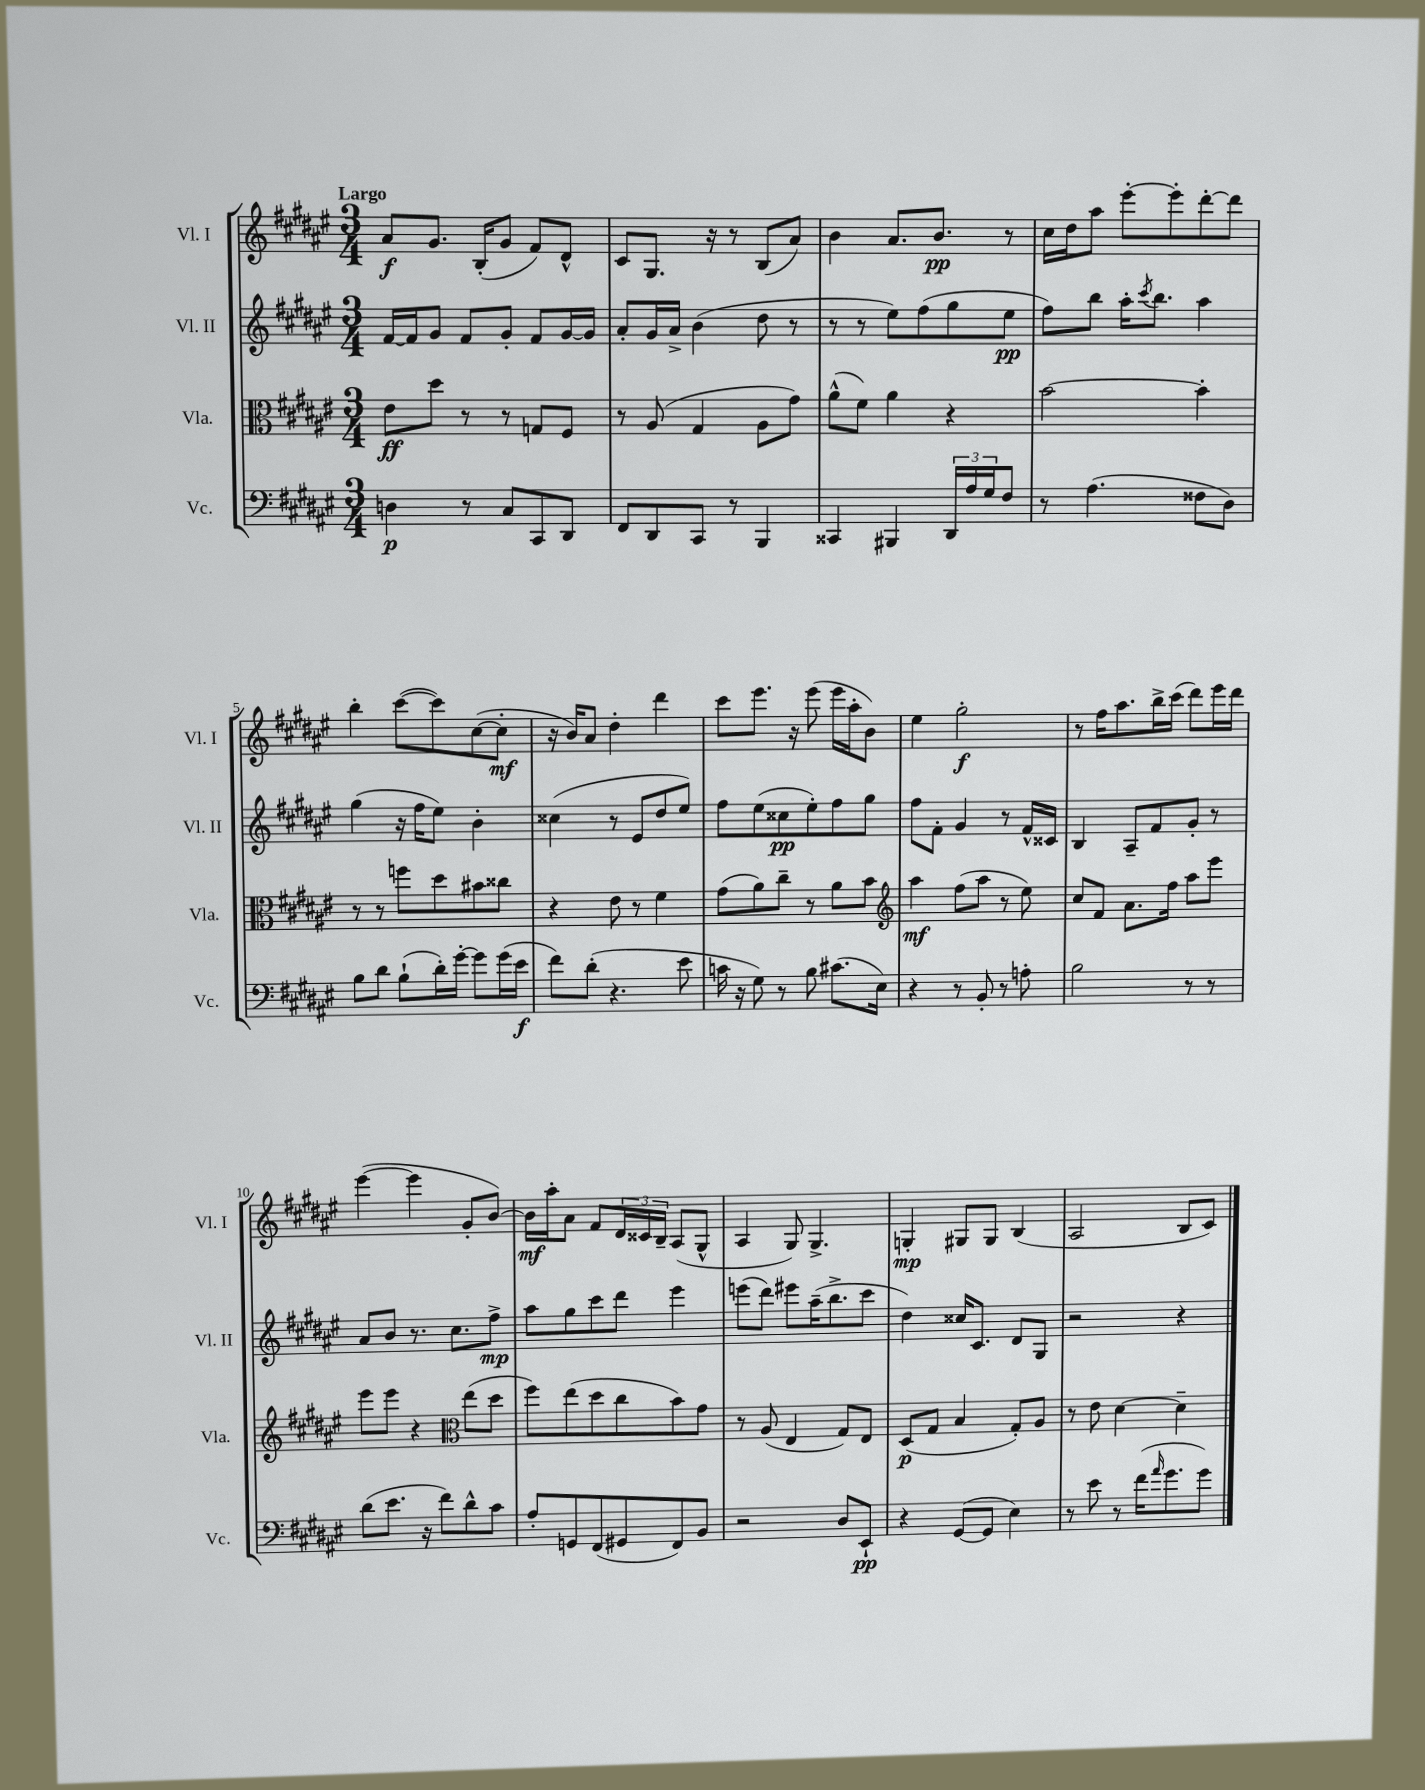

**kern	**kern	**kern	**kern
*staff4	*staff3	*staff2	*staff1
*clefF4	*clefC3	*clefG2	*clefG2
*k[f#c#g#d#a#e#]	*k[f#c#g#d#a#e#]	*k[f#c#g#d#a#e#]	*k[f#c#g#d#a#e#]
*M3/4	*M3/4	*M3/4	*M3/4
4D	8e#	[16f#	8a#
.	.	16f#]	.
.	8dd#	8g#	8.g#
8r	8r	8f#	.
.	.	.	(16B'
8C#	8r	8g#'	8g#
8CC#	8G	8f#	8f#)
8DD#	8F#	[16g#	8d#^^
.	.	16g#]	.
=	=	=	=
8FF#	8r	8a#'	8c#
8DD#	(8A#	16g#	8.G#
.	.	16a#^	.
8CC#	4G#	(4b	.
.	.	.	16r
8r	.	.	8r
4BBB	8A#	8dd#	(8B
.	8g#)	8r	8a#)
=	=	=	=
4CC##	(8a#^^	8r	4b
.	8f#)	8r	.
4BBB#	4a#	8ee#)	8.a#
.	.	(8ff#	.
.	.	.	8.b
24DD#	4r	8gg#	.
24A#	.	.	.
24G#	.	.	.
8F#	.	8ee#	8r
=	=	=	=
8r	[2b	8ff#)	16cc#
.	.	.	16dd#
(4.A#	.	8bb	8aa#
.	.	16aa#'	[8eee#'
.	.	8qccc#	.
.	.	8.bb	.
.	.	.	8eee#']
8F##	4b']	4aa#	[8ddd#'
8D#)	.	.	8ddd#]
=	=	=	=
8B	8r	(4gg#	4bb'
8d#	8r	.	.
(8B`	8ff	16r	([8ccc#
.	.	16ff#	.
16d#')	8dd#	8ee#)	8ccc#])
[16g#'	.	.	.
8g#]	8b#	4b'	([8cc#
(16g#	8cc##	.	8cc#']
16e#	.	.	.
=	=	=	=
8f#)	4r	(4cc##	16r
.	.	.	16b)
(8d#'	.	.	8a#
4.r	8e#	8r	4dd#'
.	8r	8e#	.
.	4f#	8dd#	4ddd#
8e#	.	8ee#)	.
=	=	=	=
16c	(8g#	8ff#	8ccc#
16r	.	.	.
8G#)	8a#)	(8ee#	8.eee#
8r	8cc#~	8cc##	.
.	.	.	16r
8B	8r	8ee#')	(8eee#
(8.c#	8a#	8ff#	16eee#
.	.	.	16aa#'
.	8b	8gg#	8b)
16E#)	.	.	.
=	=	=	=
*	*clefG2	*	*
4r	4aa#	8ff#	4ee#
.	.	8f#'	.
8r	(8ff#	4g#	2gg#'
8BB'	8aa#	.	.
8r	8r	8r	.
8A'	8ee#)	16f#^^	.
.	.	16c##	.
=	=	=	=
2B	8cc#	4B	8r
.	8f#	.	16ff#
.	.	.	8.aa#
.	8.a#	8A#~	.
.	.	8f#	16bb^
.	16ff#	.	(16ccc#
8r	8aa#	8g#'	8ddd#)
8r	8eee#	8r	16eee#
.	.	.	16ddd#
=	=	=	=
(8d#	8eee#	8a#	([4eee#
8.e#	8eee#	8b	.
.	4r	8.r	4eee#]
16r	.	.	.
8f#)	.	.	.
.	.	8.cc#	.
*	*clefC3	*	*
8d#^^	(8ee#	.	8g#'
8c#	8dd#	8ff#^	[8b)
=	=	=	=
8A#'	8ff#)	8aa#	16b]
.	.	.	16aa#'
8GG	(8ee#	8gg#	8a#
(8FF#	8dd#	8ccc#	8f#
8GG#	8cc#	8ddd#	24d#
.	.	.	24c##
.	.	.	24B~
8FF#)	8b)	4eee#	(8A#
8BB	8g#	.	8G#^^
=	=	=	=
2r	8r	(8eee	4A#
.	(8A#	8ddd#)	.
.	4E#	8eee#	8G#)
.	.	(16aa#~	4.G#^
.	.	8.bb^	.
8D#	8G#)	.	.
8EE#`	8E#	8ccc#	.
=	=	=	=
4r	(8D#	4dd#)	4G'
.	8G#	.	.
([8GG#	4B	16cc##	8G#
.	.	8.c#	.
8GG#]	.	.	8G#
4E#)	8G#')	8d#	(4B
.	8A#	8G#	.
=	=	=	=
8r	8r	2r	2A#
8e#	8e#	.	.
8r	[4d#	.	.
(16f#	.	.	.
16qqa#	.	.	.
8.g#	.	.	.
.	4d#~]	4r	8B
8g#)	.	.	8c#)
==	==	==	==
*-	*-	*-	*-
